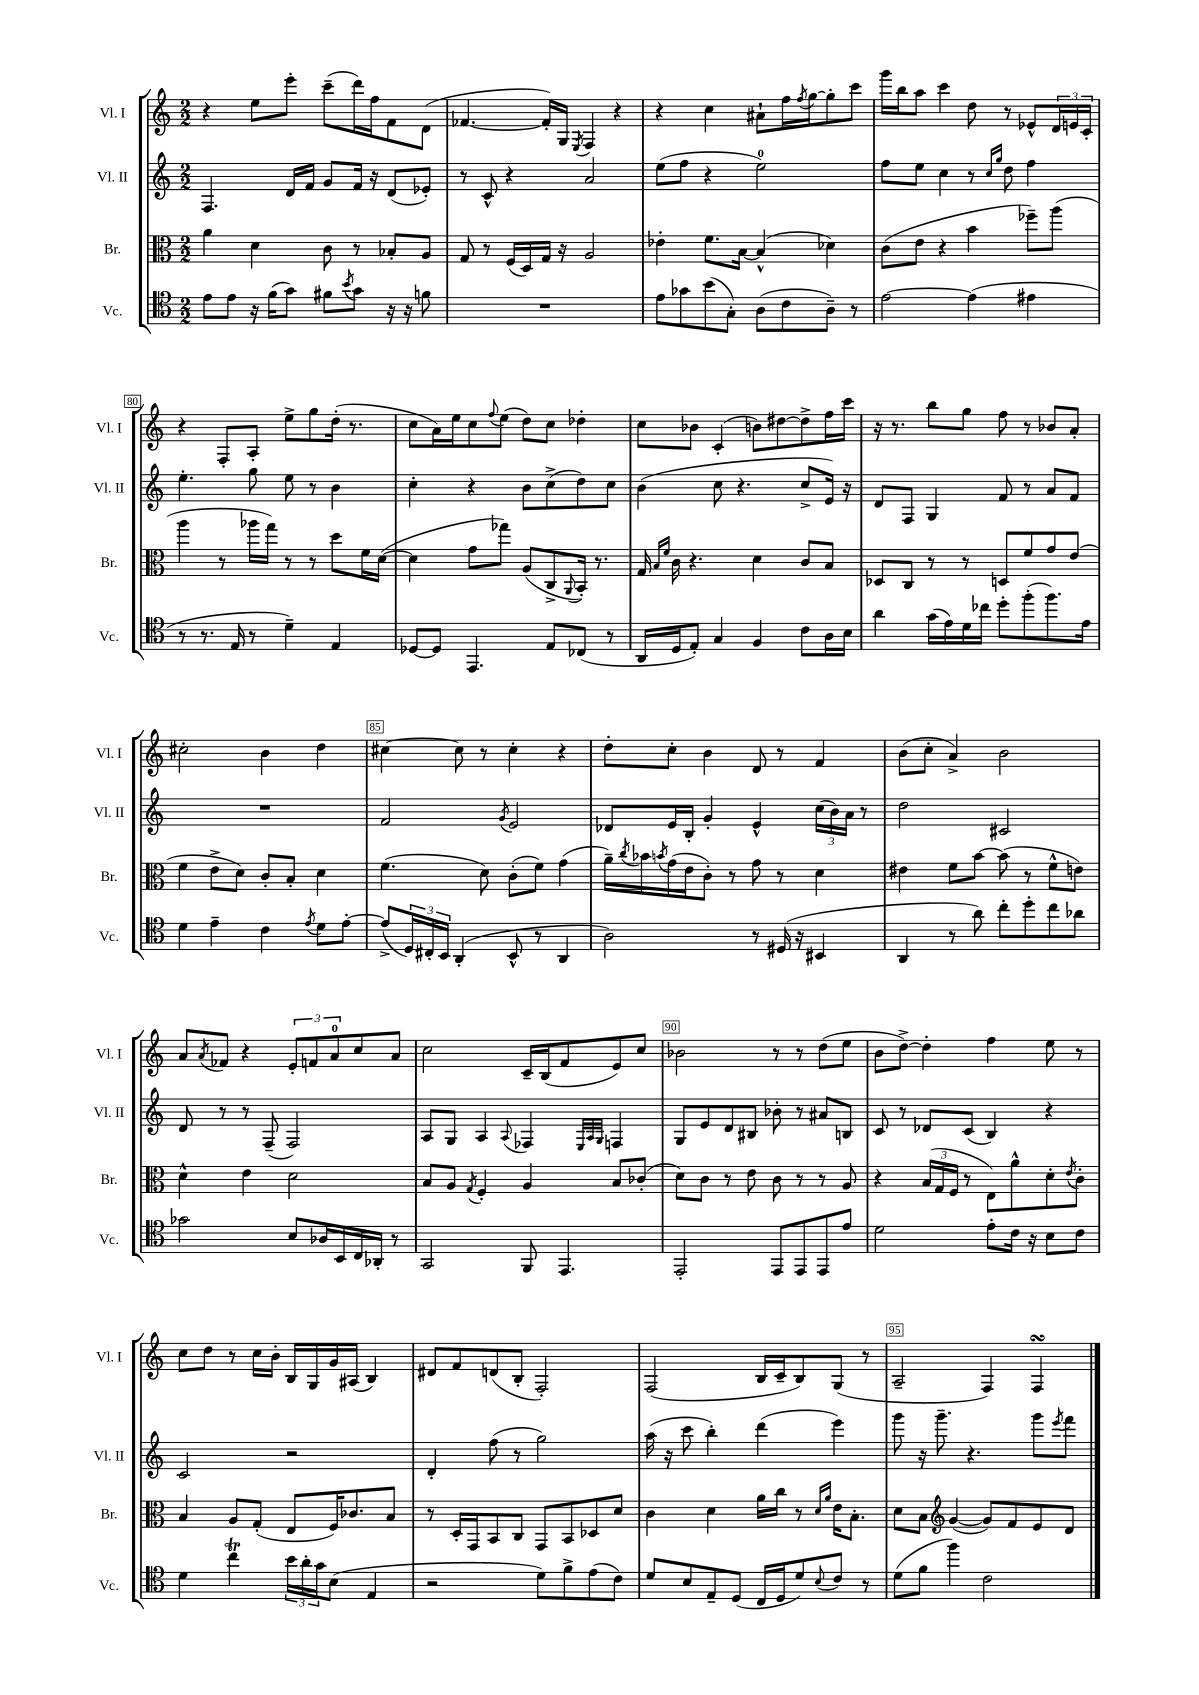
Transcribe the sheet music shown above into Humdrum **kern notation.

**kern	**kern	**kern	**kern
*part4	*part3	*part2	*part1
*staff4	*staff3	*staff2	*staff1
*I"Vc.	*I"Br.	*I"Vl. II	*I"Vl. I
*I'Vc.	*I'Br.	*I'Vl. II	*I'Vl. I
*clefC4	*clefC3	*clefG2	*clefG2
*k[]	*k[]	*k[]	*k[]
*M2/2	*M2/2	*M2/2	*M2/2
=76	=76	=76	=76
8e\L	4a\	4.F/	4r
8e\J	.	.	.
16r	4d\	.	8ee\L
(16f\KL	.	.	.
8g\J)	.	16d/LL	8eee'\J
.	.	16f/JJ	.
8f#X\L	8c\	8g/L	(8ccc~\L
8qb/	.	.	.
8g\J	8r	16f/Jk	16ddd\L)
.	.	16r	16ff\J
16r	8B-X'/L	(8d/L	8f\
16r	.	.	.
8fn\	8A/J	8e-X'/J)	(8d\J
=77	=77	=77	=77
1r	8G/	8r	[4.f-X/
.	8r	8c^^/	.
.	(16F/LL	4r	.
.	16D/)	.	.
.	16G/JJ	.	16f-'/LL])
.	16r	.	16G/JJ
.	.	.	8qE/
.	2A/	2a/	4F/
.	.	.	4r
=78	=78	=78	=78
8e\L	4e-X'\	(8ee\L	4r
8g-X\	.	8ff\J	.
(8b\	8.f\L	4r	4cc\
8G'\J)	.	.	.
.	[16B\Jk	.	.
(8A\L	(4B^^/]	2ee\)	8a#X`\L
8c\	.	.	16ff\L
.	.	.	8qff/
.	.	.	[16gg\J
8A~\J)	4d-X\)	.	8gg'\]
8r	.	.	8ccc\J
=79	=79	=79	=79
[2e\	(8c\L	8ff\L	16ggg\LL
.	.	.	16bb\J
.	8e\J	8ee\J	8aa\J
.	4r	4cc\	4ccc\
(4e\]	4b\	8r	8dd\
.	.	16qqcc/LL	.
.	.	16qqgg/JJ	.
.	.	8dd\	8r
4e#X\	8ff-X~\L)	4ff\	8e-X^^/L
.	(8aa\J	.	24d/L
.	.	.	24en/
.	.	.	24c'/JJ
!!LO:LB:g=z
=80	=80	=80	=80
8r	4aa\	4.ee'\	4r
8.r	.	.	.
.	8r	.	8F'/L
16E/	.	.	.
8r	16aa-X\LL	8gg\	8A'/J
.	16gg\JJ)	.	.
4d~\)	8r	8ee\	8ee^\L
.	8r	8r	8gg\
4E/	8dd\L	4b\	(16dd'\Jk
.	.	.	8.r
.	16f\L	.	.
.	([16d\JJ	.	.
=81	=81	=81	=81
[8D-X/L	4d\]	4cc'\	8cc\L
8D-/J]	.	.	16a\L)
.	.	.	16ee\J
4.EE/	8g\L	4r	8cc\
.	.	.	8qqff/
.	8gg-X\J)	.	(8ee\J
.	(8A/L	8b\L	8dd\L)
8E/L	8C^/	(8cc^\	8cc\J
.	8qqAA/	.	.
(8C-X/J	16BB'/Jk)	8dd\)	4dd-X'\
.	8.r	.	.
8r	.	8cc\J	.
=82	=82	=82	=82
16AA/LL	16G/	(4b\	8cc\L
.	16qqB/LL	.	.
.	16qqf/JJ	.	.
16D/J	16c\	.	.
8E'/J)	4.r	.	8b-X\J
4G/	.	8cc\	(4c'/
.	.	4.r	.
4F/	4d\	.	8bn\L)
.	.	.	[8dd#X\
8c\L	8c/L	8cc^/L	8dd#^\]
16A\L	8B/J	16e/Jk)	16ff\L
16B\JJ	.	16r	16ccc\JJ
=83	=83	=83	=83
4a\	8D-X/L	8d/L	16r
.	.	.	8.r
.	8C/J	8F/J	.
(16g\LL	8r	4G/	8bb\L
16e\)	.	.	.
16d\	8r	.	8gg\J
16cc-X\JJ	.	.	.
8dd'\L	8Dn/L	8f/	8ff\
(8ff'\	8f/	8r	8r
8.ff\)	8g/	8a/L	8b-X/L
.	(8e/J	8f/J	8a'/J
16e\Jk	.	.	.
!!LO:LB:g=z
=84	=84	=84	=84
4d\	4f\	1r	2cc#X'\
4e~\	8e^\L	.	.
.	8d\J)	.	.
4c\	8c'/L	.	4b\
.	8B'/J	.	.
8qe/	.	.	.
8d\L	4d\	.	4dd\
[8e'\J	.	.	.
=85	=85	=85	=85
(8e^/L]	(4.f\	2f/	[4cc#X\
24D/L)	.	.	.
24C#X'/	.	.	.
24BB/JJ	.	.	.
(4AA'/	.	.	8cc#\]
.	8d\)	.	8r
.	.	8qg/	.
8BB^^/	(8c'\L	2e/	4cc#'\
8r	8f\J)	.	.
4AA/	(4g\	.	4r
=86	=86	=86	=86
2A\)	16a~\LL)	8d-X/L	8dd'\L
.	8qcc/	.	.
.	16b-X\	.	.
.	8qbn/	.	.
.	(16g\	16e/L	8cc'\J
.	16e\J	16B'/JJ	.
.	8c'\J)	4g'/	4b\
.	8r	.	.
8r	8g\	4e^^/	8d/
(16D#X/	8r	.	8r
16r	.	.	.
4BB#X/	4d\	(24cc\LL	4f/
.	.	24b\)	.
.	.	24a\JJ	.
.	.	8r	.
=87	=87	=87	=87
4AA/	4e#X\	2dd\	(8b\L
.	.	.	8cc'\J
8r	8f\L	.	4a^/)
8a\)	[8b\J	.	.
8cc'\L	(8b\]	2c#X/	2b\
8dd'\	8r	.	.
8cc\	8f^^\L	.	.
8a-X\J	8en\J)	.	.
!!LO:LB:g=z
=88	=88	=88	=88
2g-X\	4d^^\	8d/	8a/L
.	.	.	8qa/
.	.	8r	8f-X/J
.	4e\	8r	4r
.	.	(8F~/	.
8B/L	2d\	2F/)	12e'/L
.	.	.	12fn/
16A-X/L	.	.	.
.	.	.	12a/
16BB/	.	.	.
16C/	.	.	8cc/
16AA-X'/JJ	.	.	.
8r	.	.	8a/J
=89	=89	=89	=89
2GG/	8B/L	8A/L	2cc\
.	8A/J	8G/J	.
.	8qG/	.	.
.	4F'/	4A/	.
.	.	8qqA/	.
8FF/	4A/	4F-X/	16c~/LL
.	.	.	(16B/J
4.EE/	.	.	8f/
.	.	32qqE/LLL	.
.	.	32qqA/	.
.	.	32qqG/JJJ	.
.	8B/L	4Fn/	8e/)
.	(8c-X'/J	.	8cc/J
=90	=90	=90	=90
2EE'/	8d\L)	8G/L	2b-X\
.	8c\J	8e/	.
.	8r	8d/	.
.	8e\	8B#X/J	.
8EE/L	8c\	8b-X'\	8r
8EE/	8r	8r	8r
8EE/	8r	8a#X/L	(8dd\L
8e/J	8A/	8Bn/J	8ee\J
=91	=91	=91	=91
2d\	4r	8c/	8b\L
.	.	8r	[8dd^\J)
.	(24B/LL	8d-X/L	4dd'\]
.	24G/	.	.
.	24F/JJ	.	.
.	8r	(8c/J	.
8e'\L	8E\L)	4B/)	4ff\
16c\Jk	8a^^\	.	.
16r	.	.	.
8B\L	8d'\	4r	8ee\
.	8qe/	.	.
8c\J	8c'\J	.	8r
!!LO:LB:g=z
=92	=92	=92	=92
4d\	4B/	2c/	8cc\L
.	.	.	8dd\J
4ccT\	8A/L	.	8r
.	(8G'/J	.	16cc\LL
.	.	.	16b'\JJ
24b\LL	8E/L	2r	16B/LL
24a'\	.	.	.
.	.	.	16G/
24g\J	.	.	.
(8B\J	16F/K)	.	16g/
.	8.c-X/	.	(16A#X/JJ
4E/	.	.	4B/)
.	8B/J	.	.
=93	=93	=93	=93
2r	8r	4d'/	8d#X/L
.	16D'/LL	.	8f/
.	16GG/J	.	.
.	8BB/	(8ff\	(8dn/
.	8C/J	8r	8B'/J
8d\L)	8GG/L	2gg\)	2F'/)
8f^\	8BB/	.	.
(8e\	8D-X/	.	.
8c\J)	8d/J	.	.
=94	=94	=94	=94
8d/L	4c\	(16aa\	(2F/
.	.	16r	.
8B/	.	8ccc\	.
8E~/	4d\	4bb'\)	.
(8D/J	.	.	.
16C/LL	16a\LL	(4ddd\	16B/LL
16D/J	16cc\JJ	.	16c~/J
8d/)	8r	.	8B/)
.	16qqd/LL	.	.
8qqB/	16qqa/JJ	.	.
8c/J	16e\KL	4eee\)	(8G/J
.	8.B'\J	.	.
8r	.	.	8r
=95	=95	=95	=95
(8d\L	8d\L	8ggg\	2A~/
8f\J	8B\J	16r	.
.	.	8.ggg~\	.
*	*clefG2	*	*
4ff\)	([4g/	.	.
.	.	4.r	.
2c\	8g/L])	.	4F/)
.	8f/	.	.
.	8e/	8ggg\L	4FsSSs/
.	.	8qeee/	.
.	8d/J	8fff\J	.
==	==	==	==
*-	*-	*-	*-
